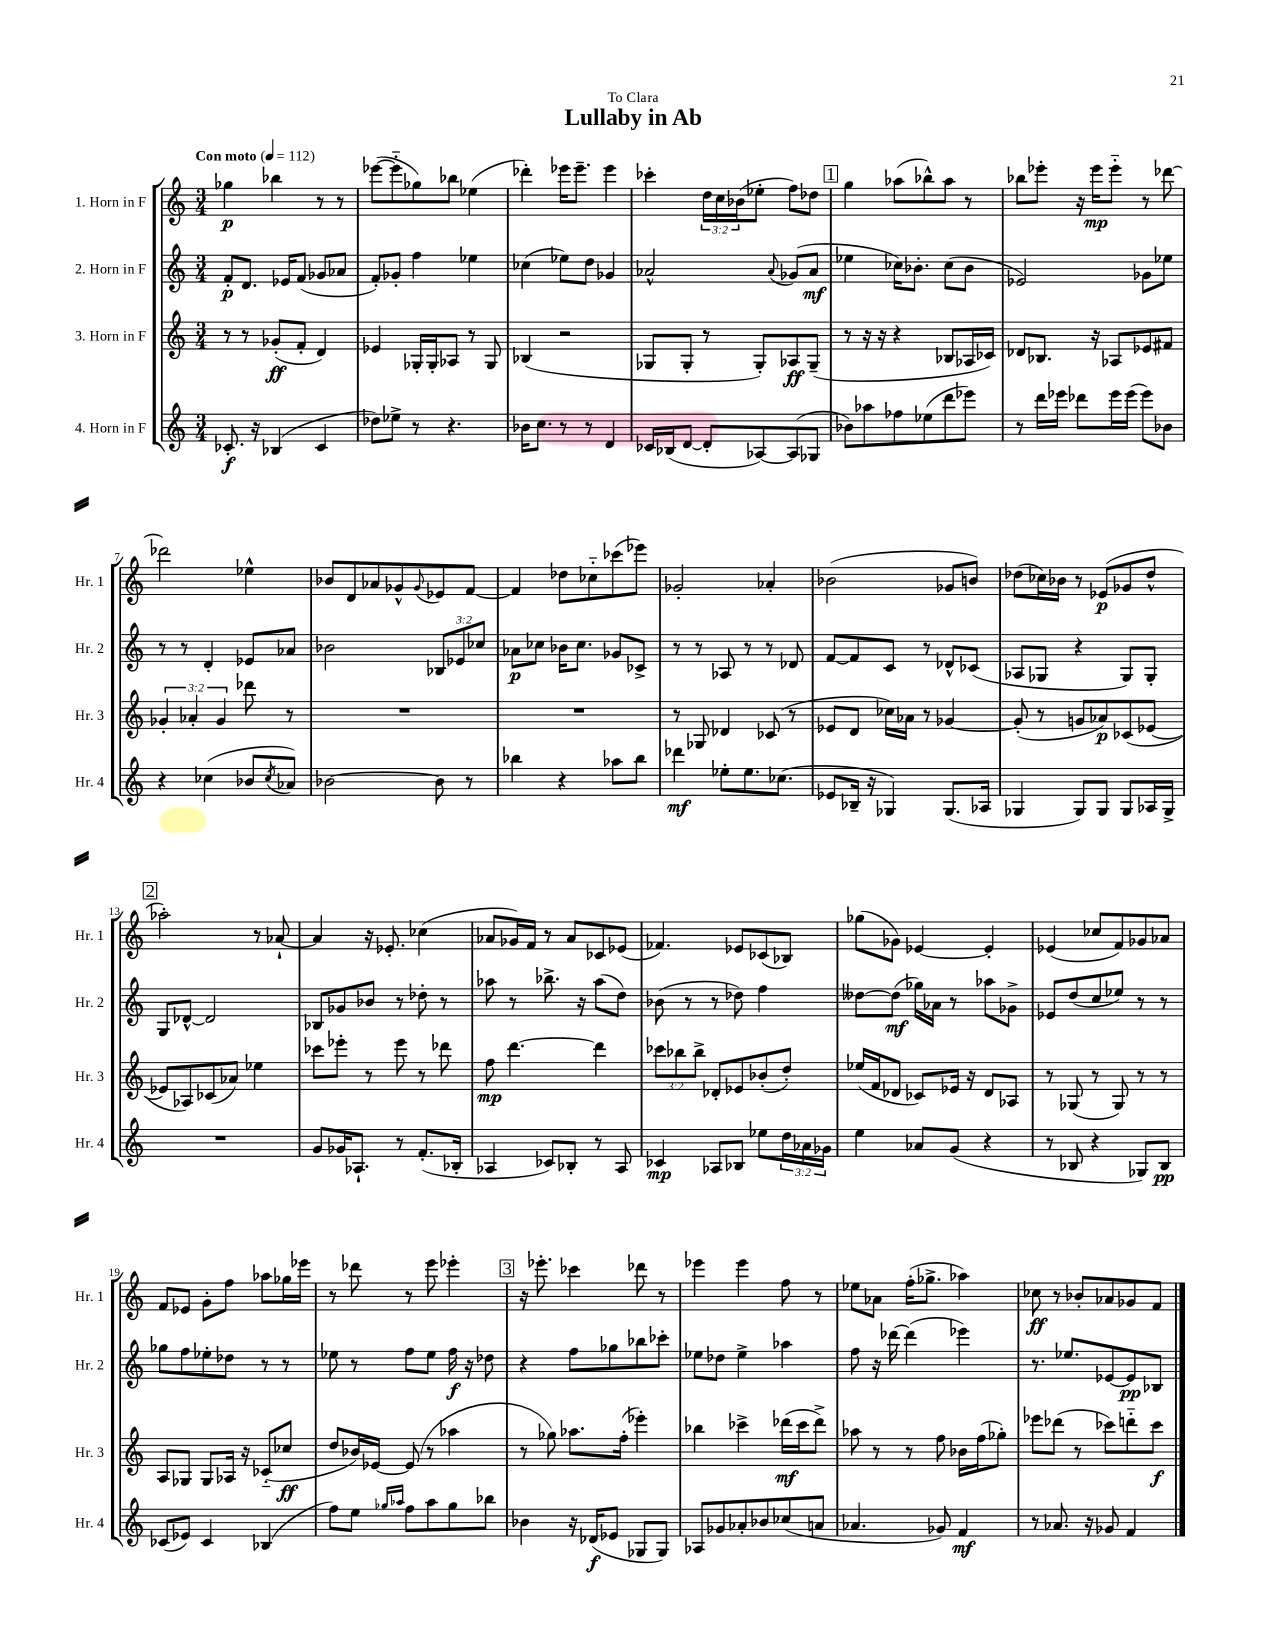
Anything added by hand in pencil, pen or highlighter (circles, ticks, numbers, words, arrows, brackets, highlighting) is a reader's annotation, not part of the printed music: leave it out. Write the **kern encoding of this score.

**kern	**dynam	**kern	**dynam	**kern	**dynam	**kern	**dynam
*part4	*part4	*part3	*part3	*part2	*part2	*part1	*part1
*staff4	*staff4	*staff3	*staff3	*staff2	*staff2	*staff1	*staff1
*I"4. Horn in F	*	*I"3. Horn in F	*	*I"2. Horn in F	*	*I"1. Horn in F	*
*I'Hr. 4	*	*I'Hr. 3	*	*I'Hr. 2	*	*I'Hr. 1	*
*clefG2	*	*clefG2	*	*clefG2	*	*clefG2	*
*k[]	*	*k[]	*	*k[]	*	*k[]	*
*M3/4	*	*M3/4	*	*M3/4	*	*M3/4	*
*MM112	*	*MM112	*	*MM112	*	*MM112	*
=1	=1	=1	=1	=1	=1	=1	=1
!	!	!	!	!	!	!LO:TX:a:B:t=Con moto	!
8.c-X'/	f	8r	.	8f'/L	p	4gg-X\	p
.	.	8r	.	8.d/J	.	.	.
16r	.	.	.	.	.	.	.
(4B-X/	.	(8g-X'/L	ff	.	.	4bb-X\	.
.	.	.	.	16e-X/KL	.	.	.
.	.	8f'/J	.	(8f/J	.	.	.
4c-/	.	4d/)	.	8g-X/L	.	8r	.
.	.	.	.	8a-X/J	.	8r	.
=2	=2	=2	=2	=2	=2	=2	=2
8dd-X\L)	.	4e-X/	.	8f'/L)	.	([8eee-X\L	.
8ee-X^\J	.	.	.	8g-X'/J	.	8eee-\]	.
8r	.	16G-X'/LL	.	4ff\	.	8gg-X\)	.
.	.	16G-'/J	.	.	.	.	.
4.r	.	8A-X/J	.	.	.	8bb-X\J	.
.	.	8r	.	4ee-X\	.	(4ee-X\	.
.	.	8G-/	.	.	.	.	.
=3	=3	=3	=3	=3	=3	=3	=3
16b-X\KL	.	(4B-X/	.	(4cc-X\	.	4ddd-X'\)	.
8.cc\J	.	.	.	.	.	.	.
8r	.	2r	.	8ee-X\L)	.	16eee-X\KL	.
.	.	.	.	.	.	8.eee-~\J	.
8r	.	.	.	8dd\J	.	.	.
4d/	.	.	.	4g-X/	.	4eee-\	.
=4	=4	=4	=4	=4	=4	=4	=4
16c-X/LL	.	8G-X/L	.	2a-X^^/	.	4ccc-X'\	.
(16B-X/J	.	.	.	.	.	.	.
[8d/J	.	8G-'/J	.	.	.	.	.
8d'/L]	.	8r	.	.	.	24dd\LL	.
.	.	.	.	.	.	24cc\	.
.	.	.	.	.	.	(24b-X\J	.
[8A-X/)	.	8G-'/L)	.	.	.	8ee-X'\J	.
.	.	.	.	8qqa-/	.	.	.
(8A-/]	.	8A-X/	ff	(8g-X/L	.	8ff\L)	.
8G-X/J	.	(8G-~/J	.	8a-/J	mf	8dd-X\J	.
!!LO:REH:place=s1:t=1
=5	=5	=5	=5	=5	=5	=5	=5
8b-X\L)	.	8r	.	4ee-X\	.	4gg\	.
8aa-X\	.	16r	.	.	.	.	.
.	.	16r	.	.	.	.	.
8ff-X\	.	4r	.	16cc-X\KL)	.	(8aa-X\L	.
.	.	.	.	8.b-X'\J	.	.	.
(8ee-X\	.	.	.	.	.	8bb-X^^\)	.
8ddd\	.	8B-X/L	.	(8cc-\L	.	8aa-\J	.
8eee-X\J)	.	16A-X/L	.	8b-\J	.	8r	.
.	.	16c-X/JJ)	.	.	.	.	.
=6	=6	=6	=6	=6	=6	=6	=6
8r	.	8d-X/L	.	2e-X/)	.	8bb-X\L	.
16ddd\LL	.	8.B-X/J	.	.	.	8eee-X'\J	.
16eee-X\JJ	.	.	.	.	.	.	.
8ddd-X\L	.	.	.	.	.	16r	.
.	.	16r	.	.	.	16eee-\KL	mp
16eee-\L	.	8A-X/L	.	.	.	8eee-\J	.
(16eee-\JJ	.	.	.	.	.	.	.
8eee-\L)	.	8e-X/	.	8g-X\L	.	8r	.
8b-X\J	.	8f#X/J	.	8ee-X\J	.	[8ddd-X\	.
!!LO:LB:g=z
=7	=7	=7	=7	=7	=7	=7	=7
4r	.	6g-X'/	.	8r	.	2ddd-X\]	.
.	.	.	.	8r	.	.	.
.	.	6a-X'/	.	.	.	.	.
(4cc-X\	.	.	.	4d'/	.	.	.
.	.	6g-/	.	.	.	.	.
8b-X/L	.	8ddd-X\	.	8e-X/L	.	4ee-X^^\	.
8qcc-/	.	.	.	.	.	.	.
8a-X/J)	.	8r	.	8a-X/J	.	.	.
=8	=8	=8	=8	=8	=8	=8	=8
[2b-X\	.	2.r	.	2b-X\	.	8b-X/L	.
.	.	.	.	.	.	8d/	.
.	.	.	.	.	.	8a-X/	.
.	.	.	.	.	.	8g-X^^/	.
.	.	.	.	.	.	8qqg-/	.
8b-\]	.	.	.	12B-X/L	.	8e-X/	.
.	.	.	.	12e-X/	.	.	.
8r	.	.	.	.	.	[8f/J	.
.	.	.	.	12cc-X/J	.	.	.
=9	=9	=9	=9	=9	=9	=9	=9
4bb-X\	.	2.r	.	8a-X\L	p	4f/]	.
.	.	.	.	8cc-X\J	.	.	.
4r	.	.	.	16b-X\KL	.	8dd-X\L	.
.	.	.	.	8.cc-\J	.	.	.
.	.	.	.	.	.	8cc-X\	.
8aa-X\L	.	.	.	8g-X/L	.	(8ccc-X\	.
8bb-\J	.	.	.	8c-X^/J	.	8eee-X\J)	.
=10	=10	=10	=10	=10	=10	=10	=10
4ddd-X\	mf	8r	.	8r	.	2g-X'/	.
.	.	8G-X/	.	8r	.	.	.
8ee-X'\L	.	4d-X/	.	8A-X/	.	.	.
8.ee-\	.	.	.	8r	.	.	.
.	.	(8c-X/	.	8r	.	4a-X'/	.
(8.cc-X\J	.	.	.	.	.	.	.
.	.	8r	.	8d-X/	.	.	.
=11	=11	=11	=11	=11	=11	=11	=11
8e-X/L	.	8e-X/L	.	[8f/L	.	(2b-X\	.
16B-X~/Jk	.	8d/J	.	8f/]	.	.	.
16r	.	.	.	.	.	.	.
4G-X/)	.	16cc-X\LL)	.	8c/J	.	.	.
.	.	16a-X\JJ	.	.	.	.	.
.	.	8r	.	8r	.	.	.
(8.G-/L	.	[4g-X/	.	8d-X^^/L	.	8g-X/L	.
.	.	.	.	(8c-X/J	.	8bn/J)	.
16A-X/Jk	.	.	.	.	.	.	.
=12	=12	=12	=12	=12	=12	=12	=12
4G-X/	.	(8g-'/]	.	8A-X/L	.	(8dd-X\L	.
.	.	8r	.	8G-X/J	.	16cc-X\L)	.
.	.	.	.	.	.	16b-X\JJ	.
8G-/L)	.	8gn/L	.	4r	.	8r	.
8G-/J	.	8a-X/)	p	.	.	(8e-X/L	p
8G-/L	.	(8c-X/	.	8G-/L)	.	8g-X/	.
16A-X/L	.	[8e-X/J	.	8G-'/J	.	8dd-^^/J	.
16G-^/JJ	.	.	.	.	.	.	.
!!LO:LB:g=z
!!LO:REH:place=s1:t=2
=13	=13	=13	=13	=13	=13	=13	=13
2.r	.	8e-X/L]	.	8G/L	.	2aa-X'\)	.
.	.	8A-X/)	.	[8d-X^^/J	.	.	.
.	.	(8c-X/	.	2d-/]	.	.	.
.	.	8a-X/J)	.	.	.	.	.
.	.	4ee-X\	.	.	.	8r	.
.	.	.	.	.	.	[8a-X`/	.
=14	=14	=14	=14	=14	=14	=14	=14
8g/L	.	8ccc-X\L	.	8B-X/L	.	4a-/]	.
16g-X/K	.	8eee-X'\J	.	8g-X/	.	.	.
8.A-X`/J	.	.	.	.	.	.	.
.	.	8r	.	8b-X/J	.	16r	.
.	.	.	.	.	.	8.e-X'/	.
8r	.	8eee-\	.	8r	.	.	.
(8.f'/L	.	8r	.	8dd-X'\	.	(4cc-X\	.
.	.	8ddd-X\	.	8r	.	.	.
16B-X'/Jk	.	.	.	.	.	.	.
=15	=15	=15	=15	=15	=15	=15	=15
4A-X/	.	8ff\	mp	8aa-X\	.	8a-X/L	.
.	.	[4.ddd\	.	8r	.	16g-X/L)	.
.	.	.	.	.	.	16f/JJ	.
8c-X/L)	.	.	.	8.bb-X^\	.	8r	.
8B-X'/J	.	.	.	.	.	8a-/L	.
.	.	.	.	16r	.	.	.
8r	.	4ddd\]	.	(8aa-\L	.	8c-X/	.
8A-/	.	.	.	8dd\J)	.	(8e-X/J	.
=16	=16	=16	=16	=16	=16	=16	=16
4c-X/	mp	12ccc-X\L	.	(8b-X\	.	4.f-X/)	.
.	.	12bb-X\	.	.	.	.	.
.	.	.	.	8r	.	.	.
.	.	12bb-^\J	.	.	.	.	.
8A-X/L	.	8d-X'/L	.	8r	.	.	.
8B-X/J	.	8e-X/	.	8dd-X\)	.	8e-X/L	.
8ee-X\L	.	(8b-X'/	.	4ff\	.	(8c-X/	.
24dd\L	.	8dd'/J)	.	.	.	8B-X/J)	.
24a-X\	.	.	.	.	.	.	.
24g-X\JJ	.	.	.	.	.	.	.
=17	=17	=17	=17	=17	=17	=17	=17
4ee\	.	(16ee-X/LL	.	[8dd--X\L	.	(8gg-X\L	.
.	.	16f/J	.	.	.	.	.
.	.	8d-X/J	.	(8dd--\J]	mf	8g-X\J)	.
8a-X/L	.	8c-X/L)	.	16gg-X\LL)	.	[4e-X/	.
.	.	.	.	16a-X\JJ	.	.	.
(8g/J	.	16e-X/Jk	.	8r	.	.	.
.	.	16r	.	.	.	.	.
4r	.	8d-/L	.	8aa-X\L	.	4e-'/]	.
.	.	8A-X/J	.	8g-X^\J	.	.	.
=18	=18	=18	=18	=18	=18	=18	=18
8r	.	8r	.	8e-X/L	.	(4e-X/	.
8B-X/	.	(8G-X/	.	(8dd/	.	.	.
4r	.	8r	.	8cc/	.	8cc-X/L	.
.	.	8G-/)	.	8ee-X/J)	.	8f/)	.
8G-X/L)	.	8r	.	8r	.	8g-X/	.
8B-/J	pp	8r	.	8r	.	8a-X/J	.
!!LO:LB:g=z
=19	=19	=19	=19	=19	=19	=19	=19
(8c-X/L	.	8A/L	.	8gg-X\L	.	8f/L	.
8e-X/J)	.	8G-X/J	.	8ff\	.	8e-X/J	.
4c-/	.	8G-/L	.	8ee-X'\	.	8g'\L	.
.	.	16A-X/Jk	.	8dd-X\J	.	8ff\J	.
.	.	16r	.	.	.	.	.
(4B-X/	.	(8c-X/L	.	8r	.	8aa-X\L	.
.	.	8cc-X/J	ff	8r	.	16gg-X\L	.
.	.	.	.	.	.	16eee-X\JJ	.
=20	=20	=20	=20	=20	=20	=20	=20
8ff\L)	.	8dd/L	.	8ee-X\	.	8r	.
8ee\J	.	16b-X/L)	.	8r	.	8ddd-X\	.
.	.	[16e-X/JJ	.	.	.	.	.
16qqgg-X/LL	.	.	.	.	.	.	.
16qqaa-X/JJ	.	.	.	.	.	.	.
8ff\L	.	(8e-/]	.	8ff\L	.	8r	.
8aa-\	.	8r	.	8ee-\J	.	8eee\	.
8gg-\	.	4aa-X\	.	16ff\	f	4eee-X'\	.
.	.	.	.	16r	.	.	.
8bb-X\J	.	.	.	8dd-X\	.	.	.
!!LO:REH:place=s1:t=3
=21	=21	=21	=21	=21	=21	=21	=21
4b-X\	.	8r	.	4r	.	16r	.
.	.	.	.	.	.	8.eee-X'\	.
.	.	8gg-X\)	.	.	.	.	.
16r	.	8.aa-X\L	.	8ff\L	.	4ccc-X\	.
(16d-X/KL	f	.	.	.	.	.	.
8e-X/J	.	.	.	8gg-X\	.	.	.
.	.	(16ff'\Jk	.	.	.	.	.
8G-X/L	.	4eee-X'\)	.	8bb-X\	.	8ddd-X\	.
8G-/J)	.	.	.	8ccc-X'\J	.	8r	.
=22	=22	=22	=22	=22	=22	=22	=22
8A-X/L	.	4bb-X\	.	8ee-X\L	.	4eee-X\	.
8g-X/	.	.	.	8dd-X\J	.	.	.
8a-X'/	.	4ccc-X^\	.	4ee-^\	.	4eee-\	.
8b-X/	.	.	.	.	.	.	.
(8cc-X/	.	(16ddd-X\LL	mf	4aa-X\	.	8ff\	.
.	.	16ccc-\J	.	.	.	.	.
8an/J	.	8ddd-^\J)	.	.	.	8r	.
=23	=23	=23	=23	=23	=23	=23	=23
4.a-X/	.	8aa-X\	.	8ff\	.	8ee-X\L	.
.	.	8r	.	16r	.	8a-X\J	.
.	.	.	.	[16ddd-X\	.	.	.
.	.	8r	.	(4ddd-\]	.	(16ff'\KL	.
.	.	.	.	.	.	8.gg-X^\J	.
8g-X/)	.	8ff\	.	.	.	.	.
4f/	mf	16b-X\LL	.	4eee-X\)	.	4aa-X\)	.
.	.	(16ff\J	.	.	.	.	.
.	.	8gg-X'\J)	.	.	.	.	.
=24	=24	=24	=24	=24	=24	=24	=24
8r	.	8eee-X\L	.	8.r	.	8cc-X\	ff
8.a-X/	.	(8ddd-X\J	.	.	.	8r	.
.	.	.	.	8.ee-X/L	.	.	.
.	.	8r	.	.	.	8b-X'/L	.
16r	.	.	.	.	.	.	.
8g-X/	.	8ccc-X\L)	.	[8e-X/	.	8a-X/	.
4f/	.	8dddn\	.	8e-/]	pp	8g-X/	.
.	.	8ccc-\J	f	8B-X/J	.	8f/J	.
==	==	==	==	==	==	==	==
*-	*-	*-	*-	*-	*-	*-	*-
